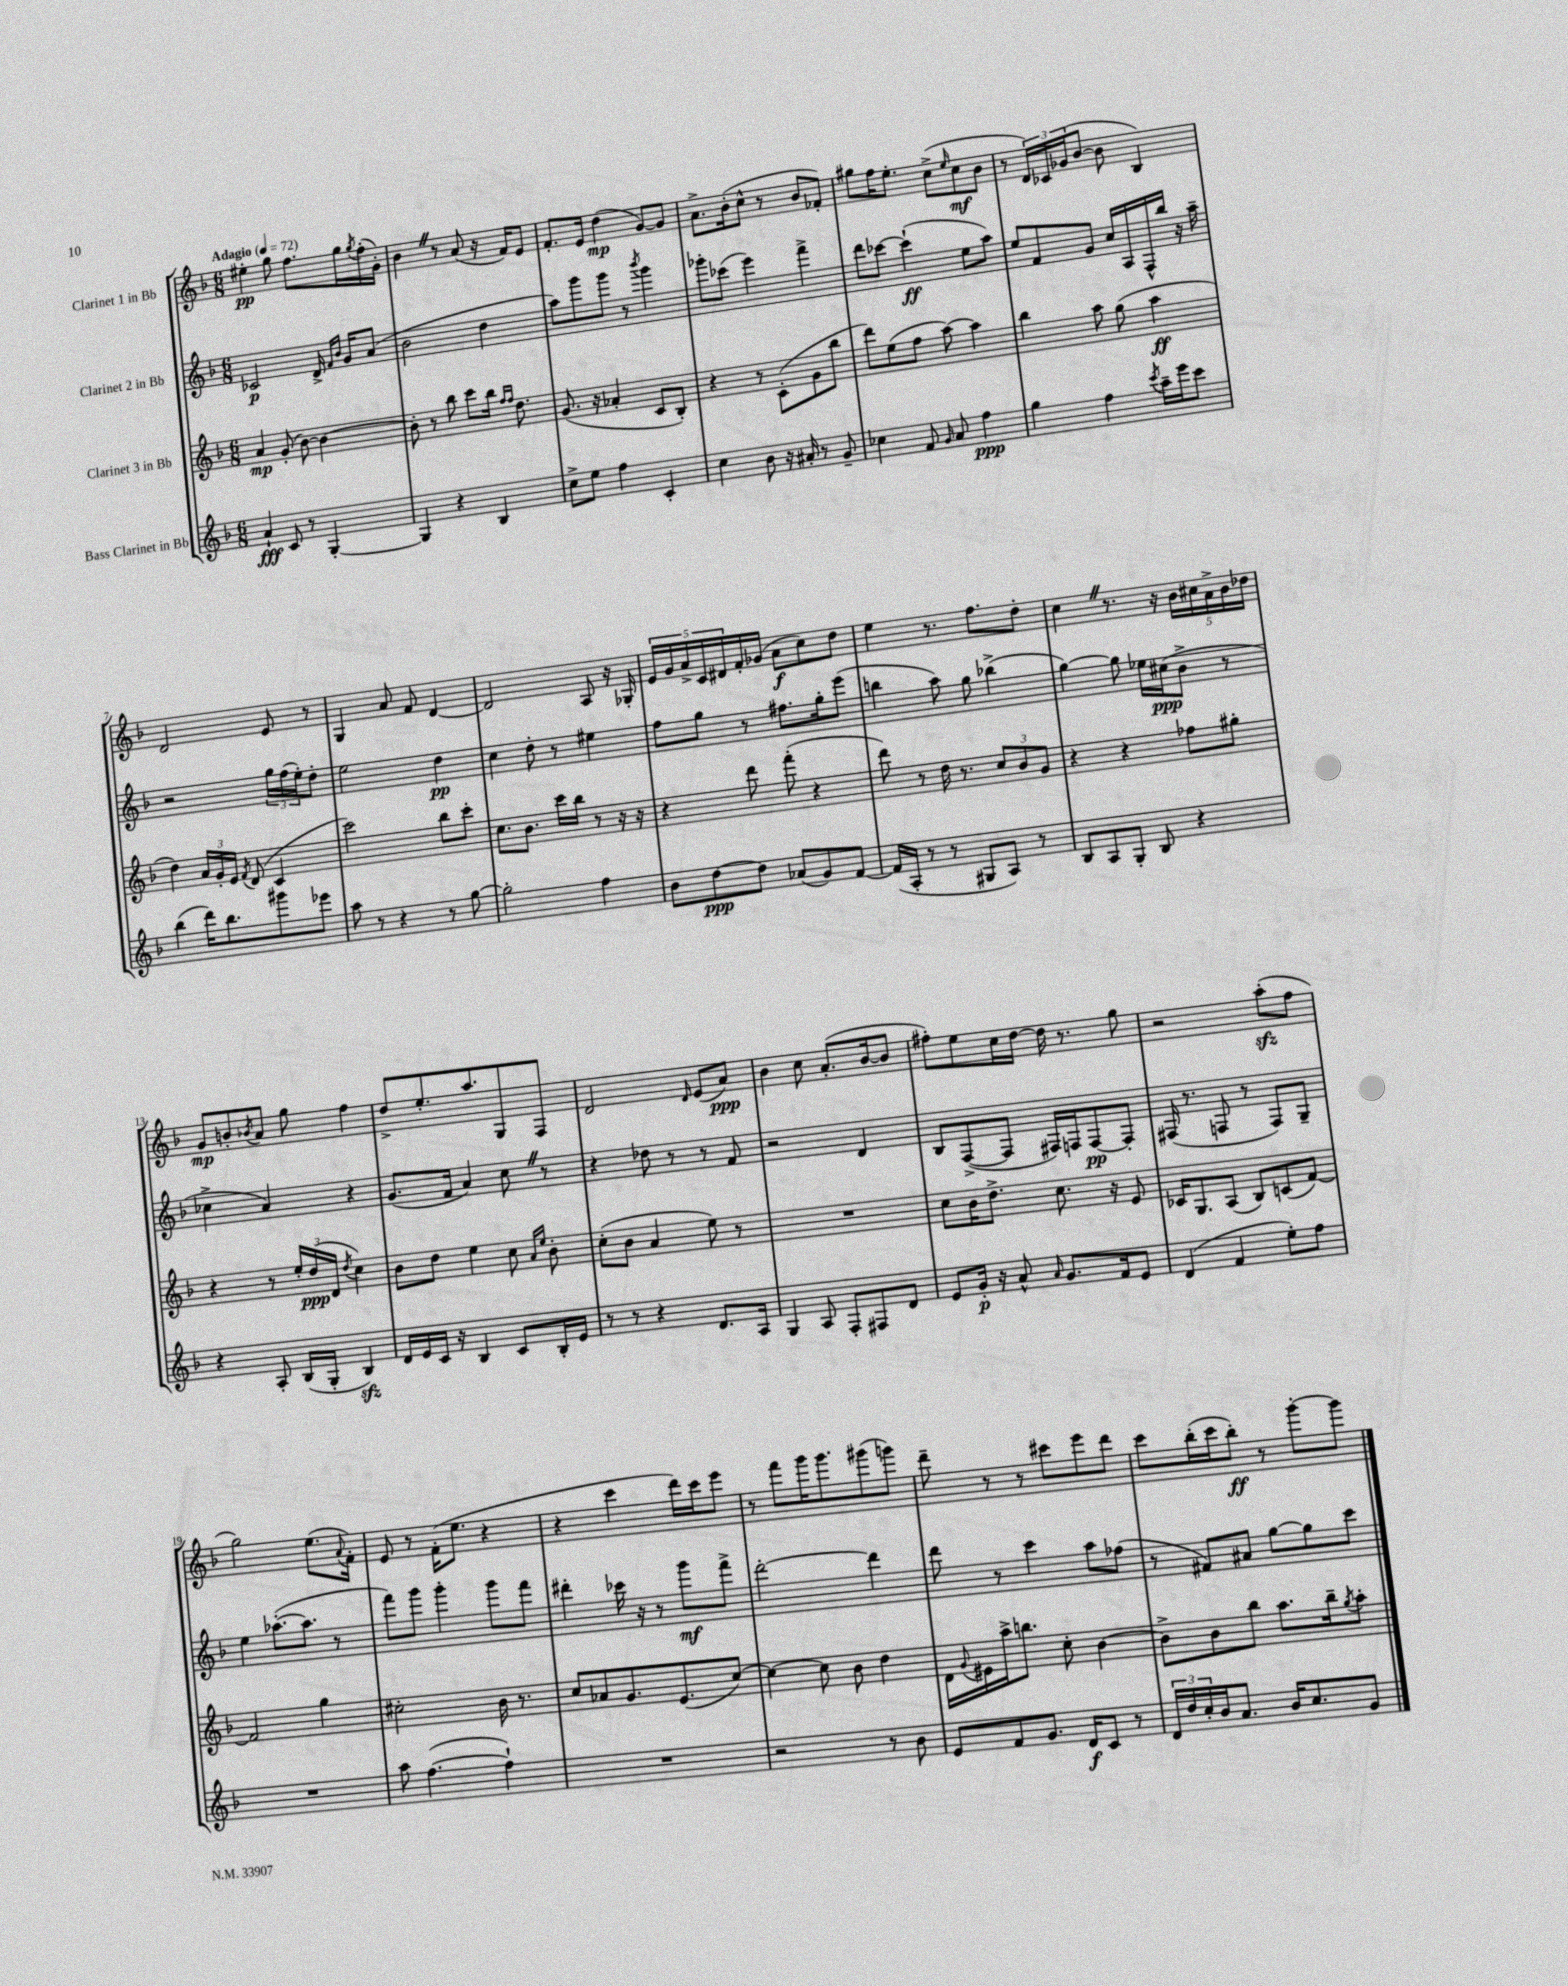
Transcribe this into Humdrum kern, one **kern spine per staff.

**kern	**dynam	**kern	**dynam	**kern	**dynam	**kern	**dynam
*part4	*part4	*part3	*part3	*part2	*part2	*part1	*part1
*staff4	*staff4	*staff3	*staff3	*staff2	*staff2	*staff1	*staff1
*I"Bass Clarinet in Bb	*	*I"Clarinet 3 in Bb	*	*I"Clarinet 2 in Bb	*	*I"Clarinet 1 in Bb	*
*clefG2	*	*clefG2	*	*clefG2	*	*clefG2	*
*k[b-]	*	*k[b-]	*	*k[b-]	*	*k[b-]	*
*M6/8	*	*M6/8	*	*M6/8	*	*M6/8	*
*MM72	*	*MM72	*	*MM72	*	*MM72	*
=1	=1	=1	=1	=1	=1	=1	=1
!	!	!	!	!	!	!LO:TX:a:B:t=Adagio	!
4a`/	fff	4a/	mp	2c-X/	p	4ee#X'\	pp
8c/	.	(8g'/	.	.	.	8gg\	.
8r	.	[8b-\)	.	.	.	8.ff\L	.
[4G'/	.	4b-\_	.	16d^/	.	.	.
.	.	.	.	16qqf/LL	.	.	.
.	.	.	.	16qqb-/JJ	.	.	.
.	.	.	.	16g/KL	.	16gg\L	.
.	.	.	.	.	.	8qgg/	.
.	.	.	.	(8a/J	.	(16ff'\	.
.	.	.	.	.	.	16g'\JJ)	.
=2	=2	=2	=2	=2	=2	=2	=2
4G/]	.	8b-'\]	.	2b-\	.	4b-Z\	.
.	.	8r	.	.	.	.	.
4r	.	8bb-\	.	.	.	8r	.
.	.	8ccc\L	.	.	.	(8a/	.
4B-/	.	16bb-\Jk	.	4dd\	.	16r	.
.	.	16qqff/LL	.	.	.	.	.
.	.	16qqff/JJ	.	.	.	.	.
.	.	8.dd\	.	.	.	16f/KL)	.
.	.	.	.	.	.	8e/J	.
=3	=3	=3	=3	=3	=3	=3	=3
8cc^\L	.	(8.g/	.	8aa\L)	.	8.f'/L	.
8ee\J	.	.	.	8ggg\	.	.	.
.	.	16r	.	.	.	16e/Jk	.
4ff\	.	4a-X'/	.	8ggg\J	.	(4dd\	mp
.	.	.	.	8r	.	.	.
.	.	.	.	8qbbb-/	.	.	.
4c'/	.	8c/L	.	4ggg\	.	[8g/L)	.
.	.	8B-'/J)	.	.	.	8g/J]	.
=4	=4	=4	=4	=4	=4	=4	=4
4cc\	.	4r	.	8ggg-X'\L	.	8.a^\L	.
.	.	.	.	(8ccc-X\J	.	.	.
.	.	.	.	.	.	(16b-'\k	.
8b-\	.	8r	.	4eee\)	.	8cc^^\J	.
16r	.	(8c'\L	.	.	.	8r	.
16a#X'/	.	.	.	.	.	.	.
8r	.	8g\	.	4fff^\	.	8b-/L	.
8g~/	.	8bb-\J	.	.	.	8f-X'/J)	.
=5	=5	=5	=5	=5	=5	=5	=5
4cc-X\	.	8ddd\L)	.	8ddd\L	.	8gg#X\L	.
.	.	(8ee\	.	[8ccc-X\J	.	16ff\K	.
.	.	.	.	.	.	8.ee'\J	.
8f/	.	8ff\J	.	(4ccc-`\]	ff	.	.
16qqg/	.	.	.	.	.	.	.
8a/	.	[8aa\)	.	.	.	(8cc^\L	.
.	.	.	.	.	.	16qqee/	.
4ff\	ppp	4aa\]	.	8ee\L	.	8cc\	mf
.	.	.	.	8aa\J)	.	8b-\J	.
=6	=6	=6	=6	=6	=6	=6	=6
4gg\	.	4bb-\	.	8ee/L	.	8r	.
.	.	.	.	8f/	.	24d/LL)	.
.	.	.	.	.	.	24c-X/	.
.	.	.	.	.	.	(24g-X/J	.
4ff\	.	8aa\	.	8g/J	.	[8b-/J	.
.	.	(8gg\	.	16cc/LL	.	8b-\]	.
.	.	.	.	16A/	.	.	.
8qccc/	.	.	.	.	.	.	.
16aa~\LL	.	4aa\	ff	16F^^/	.	4B-/)	.
16eee\J	.	.	.	16bb-/JJ	.	.	.
8ccc\J	.	.	.	16r	.	.	.
.	.	.	.	16aa~\	.	.	.
!!LO:LB:g=z
=7	=7	=7	=7	=7	=7	=7	=7
(4bb-\	.	4dd\)	.	2r	.	2d/	.
16ddd\KL)	.	24a/LL	.	.	.	.	.
.	.	24g'/	.	.	.	.	.
8.bb-\	.	.	.	.	.	.	.
.	.	24e/JJ	.	.	.	.	.
.	.	8qf/	.	.	.	.	.
.	.	(8d/	.	.	.	.	.
8ggg#X\	.	4c/	.	24gg\LL	.	8e/	.
.	.	.	.	(24ff\	.	.	.
.	.	.	.	24ee'\J)	.	.	.
8eee-X\J	.	.	.	8dd'\J	.	8r	.
=8	=8	=8	=8	=8	=8	=8	=8
8aa\	.	2ccc\)	.	2ee\	.	4G/	.
8r	.	.	.	.	.	.	.
4r	.	.	.	.	.	8a/	.
.	.	.	.	.	.	8f/	.
8r	.	8bb-\L	.	4dd\	pp	[4d/	.
[8gg\	.	8ccc'\J	.	.	.	.	.
=9	=9	=9	=9	=9	=9	=9	=9
2gg'\]	.	8.cc\L	.	4cc\	.	2d/]	.
.	.	8.b-\J	.	.	.	.	.
.	.	.	.	8dd'\	.	.	.
.	.	16ccc\LL	.	8r	.	.	.
.	.	16bb-\JJ	.	.	.	.	.
4ff\	.	8r	.	4ee#X\	.	8A/	.
.	.	16r	.	.	.	16r	.
.	.	16r	.	.	.	16G-X'/	.
=10	=10	=10	=10	=10	=10	=10	=10
8b-\L	.	4r	.	8ff\L	.	20e/LL	.
.	.	.	.	.	.	20g/	.
.	.	.	.	.	.	20a^/	.
[8dd\	ppp	.	.	8gg\J	.	.	.
.	.	.	.	.	.	20c/	.
.	.	.	.	.	.	20d#X/	.
8dd\J]	.	8ddd\	.	8r	.	16f'/	.
.	.	.	.	.	.	(16g-X/JJ	.
(8a-X/L	.	(8fff'\	.	8.ff#X\L	.	8a\L	f
8g/)	.	4r	.	.	.	8cc\)	.
.	.	.	.	16gg'\k	.	.	.
[8f/J	.	.	.	(8eee\J	.	8dd\J	.
=11	=11	=11	=11	=11	=11	=11	=11
(16f/LL]	.	8ddd\)	.	4bbn\	.	4ee\	.
16A'/JJ	.	.	.	.	.	.	.
8r	.	8r	.	.	.	.	.
8r	.	16dd\	.	8aa\)	.	8.r	.
.	.	8.r	.	.	.	.	.
8G#X/L	.	.	.	8gg\	.	.	.
.	.	.	.	.	.	8.ff\L	.
8A/J)	.	12cc/L	.	(4bb-X^\	.	.	.
.	.	12b-/	.	.	.	.	.
8r	.	.	.	.	.	8dd'\J	.
.	.	12g/J	.	.	.	.	.
=12	=12	=12	=12	=12	=12	=12	=12
8B-/L	.	4r	.	[4gg\)	.	4ccZ\	.
8A/	.	.	.	.	.	.	.
8G'/J	.	4r	.	8gg\]	.	8.r	.
8B-/	.	.	.	16ee-X\LL	.	.	.
.	.	.	.	(16cc#X\J	ppp	16r	.
4r	.	8ff-X\L	.	8b-^\J	.	20b-\LL	.
.	.	.	.	.	.	20cc#X\	.
.	.	.	.	.	.	20a^\	.
.	.	8gg#X'\J	.	8r	.	.	.
.	.	.	.	.	.	20b-\	.
.	.	.	.	.	.	20dd-X\JJ	.
!!LO:LB:g=z
=13	=13	=13	=13	=13	=13	=13	=13
4r	.	4r	.	4cc-X^\	.	8g/L	mp
.	.	.	.	.	.	8bn'/	.
.	.	.	.	.	.	8qb-X/	.
8A'/	.	8r	.	4a/)	.	8a/J	.
(16B-/LL	.	24ee'/LL	.	.	.	8gg\	.
.	.	(24dd/	ppp	.	.	.	.
16G'/JJ	.	.	.	.	.	.	.
.	.	24d/JJ	.	.	.	.	.
.	.	8qdd/	.	.	.	.	.
4B-zz/)	.	4cc\)	.	4r	.	4ff\	.
=14	=14	=14	=14	=14	=14	=14	=14
16d/LL	.	8b-\L	.	(8.g/L	.	8dd^/L	.
16e/	.	.	.	.	.	.	.
16c/JJ	.	8dd\J	.	.	.	8.ee'/	.
16r	.	.	.	16f/Jk	.	.	.
4B-/	.	4ee\	.	4a/)	.	.	.
.	.	.	.	.	.	8.aa/	.
8c/L	.	8cc\	.	8ccZ\	.	8G/	.
.	.	16qqa/LL	.	.	.	.	.
.	.	16qqee/JJ	.	.	.	.	.
16B-'/L	.	8b-'\	.	8r	.	8F/J	.
16e/JJ	.	.	.	.	.	.	.
=15	=15	=15	=15	=15	=15	=15	=15
8r	.	(8cc'\L	.	4r	.	2d/	.
8r	.	8b-\J	.	.	.	.	.
4r	.	4a/	.	8dd-X\	.	.	.
.	.	.	.	8r	.	.	.
.	.	.	.	.	.	16qqd/	.
8.d/L	.	8ee\)	.	8r	.	(8e/L	.
.	.	8r	.	8f/	.	8a/J)	ppp
16A/Jk	.	.	.	.	.	.	.
=16	=16	=16	=16	=16	=16	=16	=16
4G/	.	2.r	.	2r	.	4b-\	.
8A/	.	.	.	.	.	8cc\	.
8F'/L	.	.	.	.	.	(8.a'/L	.
8F#X/	.	.	.	4d/	.	.	.
.	.	.	.	.	.	[16b-/k	.
8d/J	.	.	.	.	.	8b-/J]	.
=17	=17	=17	=17	=17	=17	=17	=17
8e/L	.	8cc\L	.	8B-/L	.	8ff#X'\L)	.
16g'/Jk	p	16b-\K	.	([8F^/	.	8ee\	.
16r	.	8.dd^\J	.	.	.	.	.
8a^^/	.	.	.	8F/J]	.	16cc\L	.
.	.	.	.	.	.	[16dd\JJ	.
16qqa/	.	.	.	.	.	.	.
8.g/L	.	8.cc\	.	16F#X/LL)	.	16dd\]	.
.	.	.	.	16Fn/J	.	8.r	.
.	.	.	.	[8F/	pp	.	.
16f/k	.	16r	.	.	.	.	.
8e/J	.	8e/	.	8F'/J]	.	8gg\	.
=18	=18	=18	=18	=18	=18	=18	=18
(4d/	.	16c-X/KL	.	(16F#X/	.	2r	.
.	.	8.G/	.	8.r	.	.	.
4f/	.	(8A/J	.	8Fn/	.	.	.
.	.	8B-/L)	.	8r	.	.	.
8ee'\L)	.	(8cn/	.	8F/L)	.	(8aazz'\L	.
8ff\J	.	[8f/J)	.	8G~/J	.	8ff\J	.
!!LO:LB:g=z
=19	=19	=19	=19	=19	=19	=19	=19
2.r	.	2f/]	.	4ee\	.	2gg\)	.
.	.	.	.	([8.aa-X'\L	.	.	.
.	.	.	.	8.aa-\J]	.	.	.
.	.	4gg\	.	.	.	(8.ee\L	.
.	.	.	.	8r	.	.	.
.	.	.	.	.	.	8qqa/	.
.	.	.	.	.	.	16f'\Jk)	.
=20	=20	=20	=20	=20	=20	=20	=20
8aa\	.	2cc#X'\	.	8fff\L)	.	8e/	.
([4.ff\	.	.	.	8ggg\J	.	8r	.
.	.	.	.	4ggg'\	.	(16f'\KL	.
.	.	.	.	.	.	8.ee\J	.
4ff`\])	.	16b-\	.	8ggg\L	.	4r	.
.	.	8.r	.	.	.	.	.
.	.	.	.	8fff\J	.	.	.
=21	=21	=21	=21	=21	=21	=21	=21
2.r	.	8cc/L	.	4ddd#X'\	.	4r	.
.	.	8a-X/	.	.	.	.	.
.	.	8.g/	.	16ccc-X\	.	4ccc\	.
.	.	.	.	16r	.	.	.
.	.	.	.	8r	.	.	.
.	.	(8.e/	.	.	.	.	.
.	.	.	.	8ggg\L	mf	16ddd\LL)	.
.	.	.	.	.	.	16ccc\J	.
.	.	[8cc/J)	.	8fff^\J	.	8eee\J	.
=22	=22	=22	=22	=22	=22	=22	=22
2r	.	4cc\_	.	[2ddd'\	.	8r	.
.	.	.	.	.	.	8fff\L	.
.	.	8cc\]	.	.	.	16ggg\K	.
.	.	.	.	.	.	8.ggg\	.
.	.	8b-\	.	.	.	.	.
8r	.	4dd\	.	4ddd\]	.	(8ggg#X\	.
8b-\	.	.	.	.	.	8gggn\J)	.
=23	=23	=23	=23	=23	=23	=23	=23
8e/L	.	16d\LL	.	8ddd\	.	8ddd~\	.
.	.	8qqg/	.	.	.	.	.
.	.	16e#X\	.	.	.	.	.
8f/	.	16aa^\J	.	8r	.	8r	.
.	.	8.bbn\J	.	.	.	.	.
8.g/J	.	.	.	4ccc\	.	8r	.
.	.	8cc'\	.	.	.	8ccc#X\L	.
16d/KL	f	.	.	.	.	.	.
8c/J	.	[4b-\	.	8aa\L	.	8eee\	.
8r	.	.	.	(8ff-X\J	.	8ddd\J	.
=24	=24	=24	=24	=24	=24	=24	=24
24d/LL	.	8b-^\L]	.	8r	.	8ccc\L	.
24dd/	.	.	.	.	.	.	.
24cc'/	.	.	.	.	.	.	.
16b-/J	.	8b-\	.	8f#X/L)	.	(16bb-'\L	.
8.a/J	.	.	.	.	.	16ccc\J	.
.	.	8bb-\J	.	8a#X/J	.	8bb-'\J)	ff
16b-/KL	.	8.aa\L	.	[8gg\L	.	8r	.
8.cc/	.	.	.	.	.	.	.
.	.	.	.	8gg\]	.	[8ggg'\L	.
.	.	16bb-~\k	.	.	.	.	.
.	.	8qgg/	.	.	.	.	.
8g/J	.	8aa'\J	.	8ccc\J	.	8ggg\J]	.
==	==	==	==	==	==	==	==
*-	*-	*-	*-	*-	*-	*-	*-
